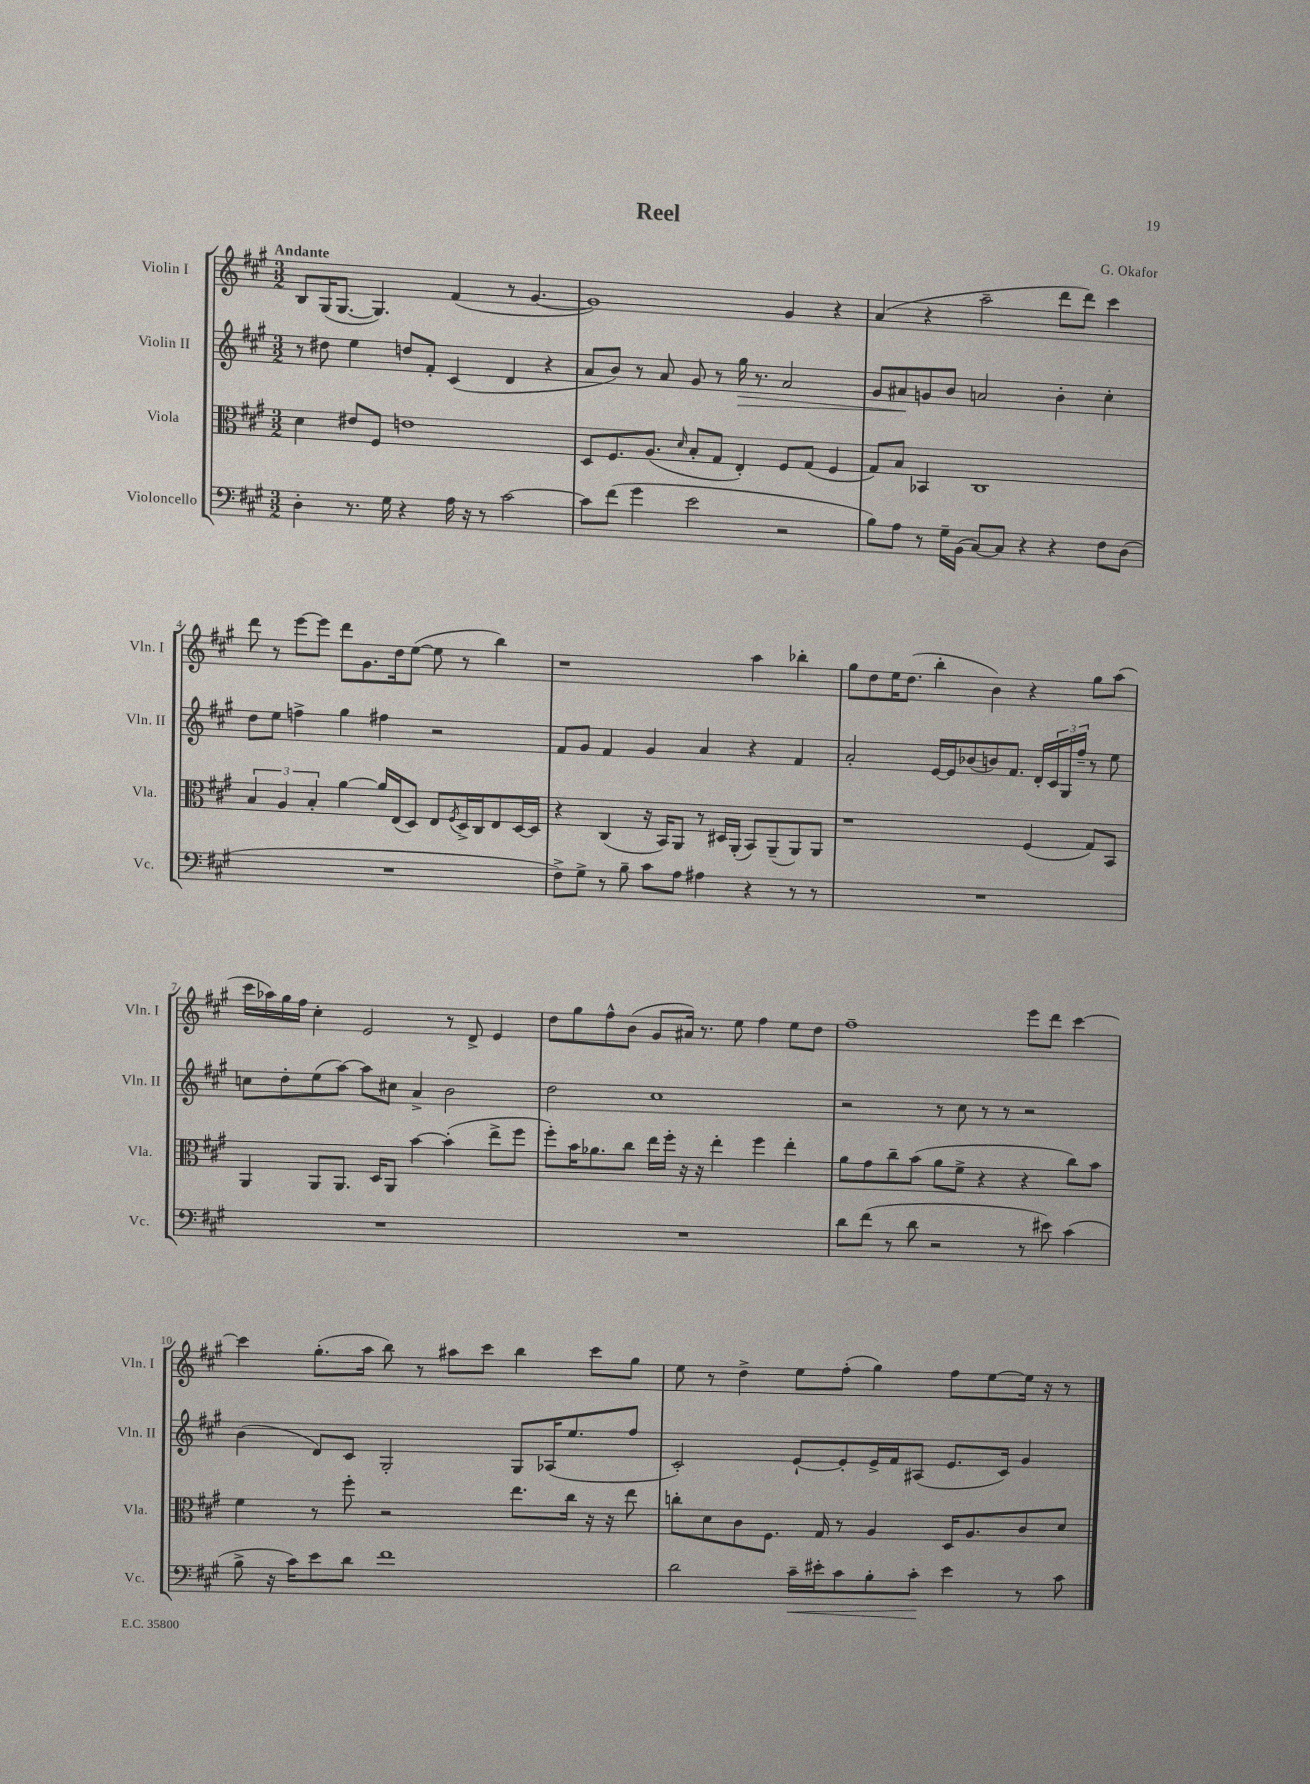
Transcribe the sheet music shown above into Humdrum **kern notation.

**kern	**kern	**kern	**kern
*staff4	*staff3	*staff2	*staff1
*clefF4	*clefC3	*clefG2	*clefG2
*k[f#c#g#]	*k[f#c#g#]	*k[f#c#g#]	*k[f#c#g#]
*M3/2	*M3/2	*M3/2	*M3/2
4D'	4d	8r	8B
.	.	8dd#	(16G#
.	.	.	[8.G#
8.r	8e#	4ee	.
.	8F#	.	4.G#])
16G#	.	.	.
4r	1e	8dd	.
.	.	8f#'	.
16A	.	(4c#	(4f#
16r	.	.	.
8r	.	.	.
[2c#	.	4d	8r
.	.	.	[4.g#
.	.	4r	.
=	=	=	=
8c#]	8D	8a	1g#])
(8f#	8.F#	8b)	.
4g#	.	8r	.
.	(8.A	.	.
.	.	8a	.
.	16qqd	.	.
2e	8B'	8g#	.
.	8G#	8r	.
.	4E')	16gg#	.
.	.	8.r	.
2r	8F#	2a	4g#
.	(8G#	.	.
.	4F#	.	4r
=	=	=	=
8B)	8G#)	8g#	(4a
8A	8B	8a#	.
8r	4BB-	8g	4r
16G#~	.	8b	.
(16BB	.	.	.
[8C#)	1C#	2a	2aa~
8C#]	.	.	.
4r	.	.	.
4r	.	4b'	8ddd
.	.	.	8ddd)
8F#	.	4cc#'	4ccc#
(8D	.	.	.
=	=	=	=
1.r	6B	8dd	8ddd
.	.	8ee	8r
.	6A	.	.
.	.	4ff^	[8eee
.	6B'	.	.
.	.	.	8eee]
.	[4a	4gg#	8ddd
.	.	.	8.g#
.	16a]	4ff#	.
.	(16E	.	16dd
.	8D)	.	([8ee
.	8E	2r	8ee]
.	8qF#	.	.
.	16D^	.	8r
.	16C#	.	.
.	8E	.	4bb)
.	[16D	.	.
.	16D]	.	.
=	=	=	=
8F#^)	4r	8f#	1r
8G#^	.	8g#	.
8r	(4C#	4f#	.
8B~	.	.	.
8c#	16r	4g#	.
.	16BB)	.	.
8A	8AA	.	.
4A#	8r	4a	.
.	16D#	.	.
.	(16AA'	.	.
4r	8BB)	4r	4aa
.	(8AA~	.	.
8r	8AA)	4f#	4bb-'
8r	8AA	.	.
=	=	=	=
1.r	1r	2a'	8gg#
.	.	.	8dd
.	.	.	16ee
.	.	.	(8.dd
.	.	[16e	4bb'
.	.	16e]	.
.	.	(8b-	.
.	.	8b)	4b)
.	.	8.f#	.
.	(4F#	.	4r
.	.	16d'	.
.	.	24c#	.
.	.	24G#	.
.	.	24ff#~	.
.	8G#)	8r	8gg#
.	8BB	8ee	(8aa
=	=	=	=
1.r	4AA	8cc	16ccc#
.	.	.	16aa-)
.	.	8dd'	16gg#
.	.	.	16ff#
.	8AA	(8ee	4cc#'
.	8.AA	[8aa)	.
.	.	8aa]	2e
.	16D	.	.
.	8AA	8cc#	.
.	[4b	4a^	.
.	(4b']	2b	8r
.	.	.	8d^
.	8ee^	.	4e
.	8ff#	.	.
=	=	=	=
1.r	8ff#')	2dd	8dd
.	16b	.	8gg#
.	8.a-	.	.
.	.	.	8ff#^^
.	8cc#	.	(8b
.	16ee	1cc#	8g#
.	16ff#'	.	.
.	16r	.	16a#)
.	16r	.	8.r
.	4ee'	.	.
.	.	.	8ee
.	4ff#	.	4ff#
.	4ee'	.	8ee
.	.	.	8dd
=	=	=	=
8d	8a	2r	1ff#~
(8f#	8g#	.	.
8r	8cc#~	.	.
8d	(8b	.	.
2r	8a	8r	.
.	8f#^	8cc#	.
.	4r	8r	.
.	.	8r	.
8r	4r	2r	8eee
8e#)	.	.	8ddd
(4c#	8cc#)	.	[4ccc#
.	8b	.	.
=	=	=	=
8B^	4f#	(4b	4ccc#]
16r	.	.	.
16c#)	.	.	.
8e	8r	8d)	(8.gg#'
8d	8ff#'	8c#	.
.	.	.	16aa
1f#	2r	2G#'	8bb)
.	.	.	8r
.	.	.	8aa#
.	.	.	8ccc#
.	8.ee	8G#	4bb
.	.	(16A-	.
.	16cc#	8.ee	.
.	16r	.	8ccc#
.	16r	.	.
.	8ee	8ff#	8gg#
=	=	=	=
2d	8cc'	2c#')	8ee
.	8d	.	8r
.	8c#	.	4dd^
.	8.F#	.	.
16c#~	.	[8e`	8ee
16e#'	16G#	.	.
8c#	8r	8e']	(8ff#'
8B'	4A	16e^	4gg#)
.	.	16f#	.
8c#'	.	(8A#	.
4e#	16D	8.e	8ff#
.	8.A	.	.
.	.	.	[8ee
.	.	16c#)	.
8r	8c#	4g#	16ee]
.	.	.	16r
8c#	8d	.	8r
==	==	==	==
*-	*-	*-	*-
